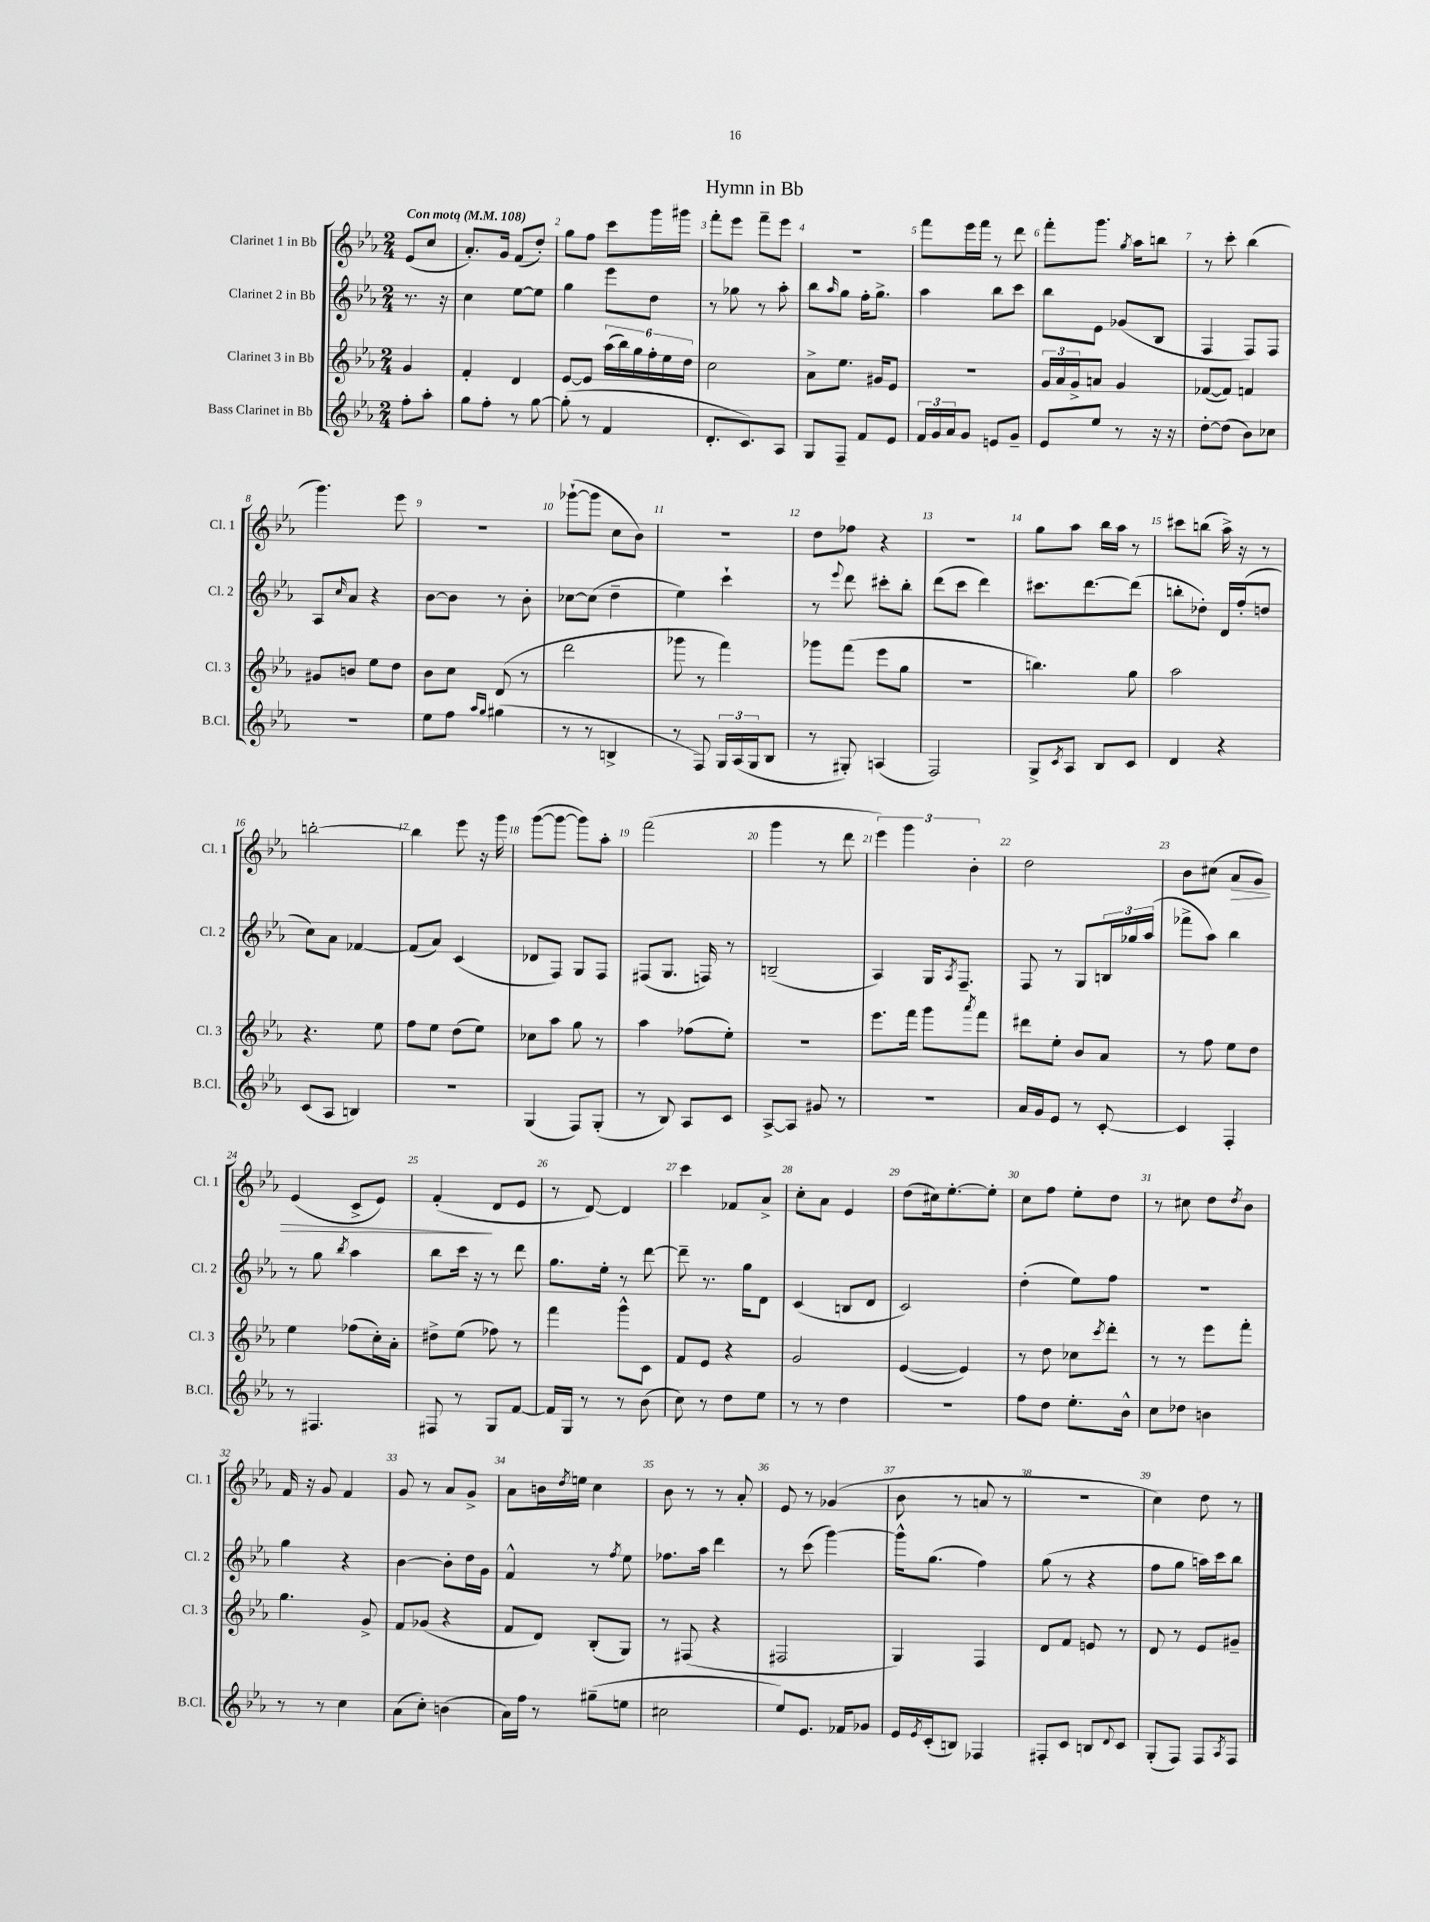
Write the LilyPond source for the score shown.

\header { title = "Hymn in Bb" }
<<
\new StaffGroup <<
\new Staff = "s0" \with { instrumentName = "Clarinet 1 in Bb" shortInstrumentName = "Cl. 1" } {
    \clef treble \key ees \major \numericTimeSignature \time 2/4 \partial 4 \tempo "Con moto" 4 = 108
    ees'8( c''8 |
    aes'8.-.) g'16 f'8( d''8-.) |
    g''8 f''8 c'''8 g'''16 gis'''16 |
    f'''8-. ees'''8 f'''8-- ees'''8 |
    r2 |
    f'''8 ees'''16 f'''16 r8 d'''8 |
    f'''8-. g'''8. \acciaccatura { g''8 } aes''16 b''8 |
    r8 c'''8-. bes''4( |
    g'''4.) ees'''8 |
    r2 |
    ges'''8~-!( ges'''8 c''8 bes'8) |
    r2 |
    d''8 fes''8 r4 |
    R2 |
    g''8 aes''8 bes''16 aes''16 r8 |
    cis'''8 b''8( aes''16->) r16 r8 |
    b''2~-. |
    b''4 ees'''8 r16 g'''16 |
    g'''8~( g'''8~ g'''8) aes''8-. |
    f'''2( |
    g'''4 r8 d'''8 |
    \tuplet 3/2 { ees'''4) g'''4 bes'4-. } |
    d''2 |
    bes'8 cis''8( aes'8\> g'8) |
    ees'4( c'8-> ees'8) |
    f'4-.\!( d'8 ees'8 |
    r8 d'8~) d'4 |
    c'''4 fes'8 aes'8-> |
    c''8-. aes'8 ees'4 |
    d''8( cis''16) ees''8.~-. ees''8-. |
    c''8 f''8 ees''8-. d''8 |
    r8 cis''8 d''8 \acciaccatura { d''8 } bes'8 |
    f'16 r16 g'8 f'4 |
    g'8 r8 aes'8 g'8-> |
    aes'8 b'16 \acciaccatura { d''8 } e''16 c''4 |
    bes'8 r8 r8 aes'8-. |
    ees'8 r8 ges'4( |
    bes'8 r8 a'8 r8 |
    R2 |
    c''4) d''8 r8 \bar "|." |
}
\new Staff = "s1" \with { instrumentName = "Clarinet 2 in Bb" shortInstrumentName = "Cl. 2" } {
    \clef treble \key ees \major \numericTimeSignature \time 2/4 \partial 4
    r8. r16 |
    c''4 ees''8~ ees''8 |
    g''4 ees'''8 d''8 |
    r8 ges''8 r8 aes''8-. |
    bes''8 \grace { aes''16 } g''8 f''16-. g''8.-> |
    aes''4 bes''8 c'''8 |
    bes''8 ees'8 ges'8( bes8 |
    f4 f8) f8 |
    aes8 \grace { c''16 } aes'8 r4 |
    bes'8~ bes'8 r8 bes'8-. |
    ces''8~ ces''8( d''4-- |
    ees''4) c'''4-! |
    r8 \appoggiatura { ees'''8 } d'''8 cis'''8-. bes''8-. |
    d'''8( c'''8 d'''4) |
    cis'''8. d'''8.~ d'''8( |
    b''8-. des''8-.) d'16 f''16-.( d''8 |
    c''8) aes'8 fes'4~ |
    fes'8( aes'8) c'4( |
    des'8 f8) g8 f8 |
    fis8( g8. f16) r8 |
    b2--( |
    aes4) g16 \acciaccatura { aes8 } f8.-- |
    f8 r8 g8 \tuplet 3/2 { b16 ges''16 aes''16( } |
    fes'''8-> aes''8) bes''4 |
    r8 g''8 \acciaccatura { bes''8 } aes''4 |
    bes''8 c'''16 r16 r8 d'''8 |
    g''8. ees''16-. r8 d'''8~ |
    d'''8-- r8. g''16 d'8 |
    c'4( b8 d'8 |
    c'2) |
    d''4-.( ees''8) f''8 |
    R2 |
    g''4 r4 |
    bes'4~ bes'8-. d''16 g'16 |
    f'4-^ r8 \acciaccatura { f''8 } ees''8 |
    fes''8. aes''16 d'''4 |
    r8 c'''8( g'''4~) |
    g'''16-^ g''8.( f''4) |
    g''8( r8 r4 |
    f''8 g''8 a''16) c'''16 bes''8 \bar "|." |
}
\new Staff = "s2" \with { instrumentName = "Clarinet 3 in Bb" shortInstrumentName = "Cl. 3" } {
    \clef treble \key ees \major \numericTimeSignature \time 2/4 \partial 4
    g'4 |
    f'4-. d'4 |
    ees'8~ ees'8 \tuplet 6/4 { aes''16( bes''16) g''16 f''16-. ees''16 d''16 } |
    c''2 |
    aes'8-> ees''8. gis'16 ees'8 |
    R2 |
    \tuplet 3/2 { g'16 aes'16 g'16-> } a'8 g'4 |
    fes'8~( fes'8) f'4 |
    gis'8 b'8 ees''8 d''8 |
    bes'8 c''8 d'8( r8 |
    d'''2 |
    ges'''8 r8 f'''4) |
    ges'''8 f'''8( ees'''8 g''8 |
    r2 |
    b''4.) g''8 |
    aes''2 |
    r4. ees''8 |
    f''8 ees''8 d''8( ees''8) |
    ces''8 aes''8 g''8 r8 |
    aes''4 fes''8( ees''8-.) |
    r2 |
    ees'''8. f'''16 g'''8 \acciaccatura { aes'''8 } f'''8 |
    dis'''8 ees''8-. bes'8 aes'8 |
    r8 f''8 ees''8 d''8 |
    ees''4 fes''8( c''16-.) aes'16-. |
    dis''8-> ees''8( fes''8) r8 |
    f'''4 g'''8-^ c'8 |
    f'8 ees'8 r4 |
    g'2 |
    ees'4~( ees'4) |
    r8 d''8 ces''8 \acciaccatura { c'''8 } d'''8-. |
    r8 r8 ees'''8 f'''8-. |
    g''4. g'8-> |
    f'8 ges'8( r4 |
    f'8 d'8) bes8-.( g8) |
    r8 fis8( r4 |
    fis2 |
    g4) f4 |
    d'8 f'8 e'8 r8 |
    d'8 r8 ees'8 gis'8-- \bar "|." |
}
\new Staff = "s3" \with { instrumentName = "Bass Clarinet in Bb" shortInstrumentName = "B.Cl." } {
    \clef treble \key ees \major \numericTimeSignature \time 2/4 \partial 4
    f''8-. aes''8-. |
    g''8 f''8-. r8 g''8~ |
    g''8-.( r8 f'4 |
    d'8.-. c'8.) aes8 |
    g8 f8-- f'8 ees'8 |
    \tuplet 3/2 { f'16 g'16 aes'16 } g'8 e'8 g'8-- |
    ees'8 ees''8 r8 r16 r16 |
    d''8~-. d''8( bes'8) ces''8 |
    R2 |
    ees''8 f''8 \grace { aes''16 g''16 } gis''4( |
    r8 r8 b4-> |
    r8 f8) \tuplet 3/2 { g16 aes16( g16 } bes8 |
    r8 gis8-.) a4( |
    f2) |
    g8-> \acciaccatura { c'8 } aes8 bes8 c'8 |
    d'4 r4 |
    c'8( aes8 b4) |
    R2 |
    g4( f8) g8-.( |
    r8 bes8) aes8 c'8 |
    aes8~-> aes8 gis'8 r8 |
    r2 |
    aes'16 g'16 ees'8 r8 c'8~-. |
    c'4 f4-. |
    r8 fis4. |
    fis8 r8 g8 f'8~ |
    f'16 g16 r8 r8 bes'8( |
    c''8) r8 d''8 ees''8 |
    r8 r8 d''4 |
    R2 |
    f''8 d''8 ees''8.-. bes'16-^ |
    c''8 des''8 b'4 |
    r8 r8 c''4 |
    aes'8( c''8-.) b'4( |
    aes'16) f''16 r8 gis''8--( e''8 |
    cis''2 |
    ees''8) ees'8. fes'16 ges'8 |
    ees'16 \acciaccatura { ees'8 } c'16-.( b8) fes4 |
    fis8-. c'8 b8 \appoggiatura { d'8 } c'8 |
    g8-.( f8) f8 \acciaccatura { aes8 } f8 \bar "|." |
}
>>
>>
\layout { \context { \Score \override BarNumber.break-visibility = ##(#f #t #t) barNumberVisibility = #all-bar-numbers-visible } }
